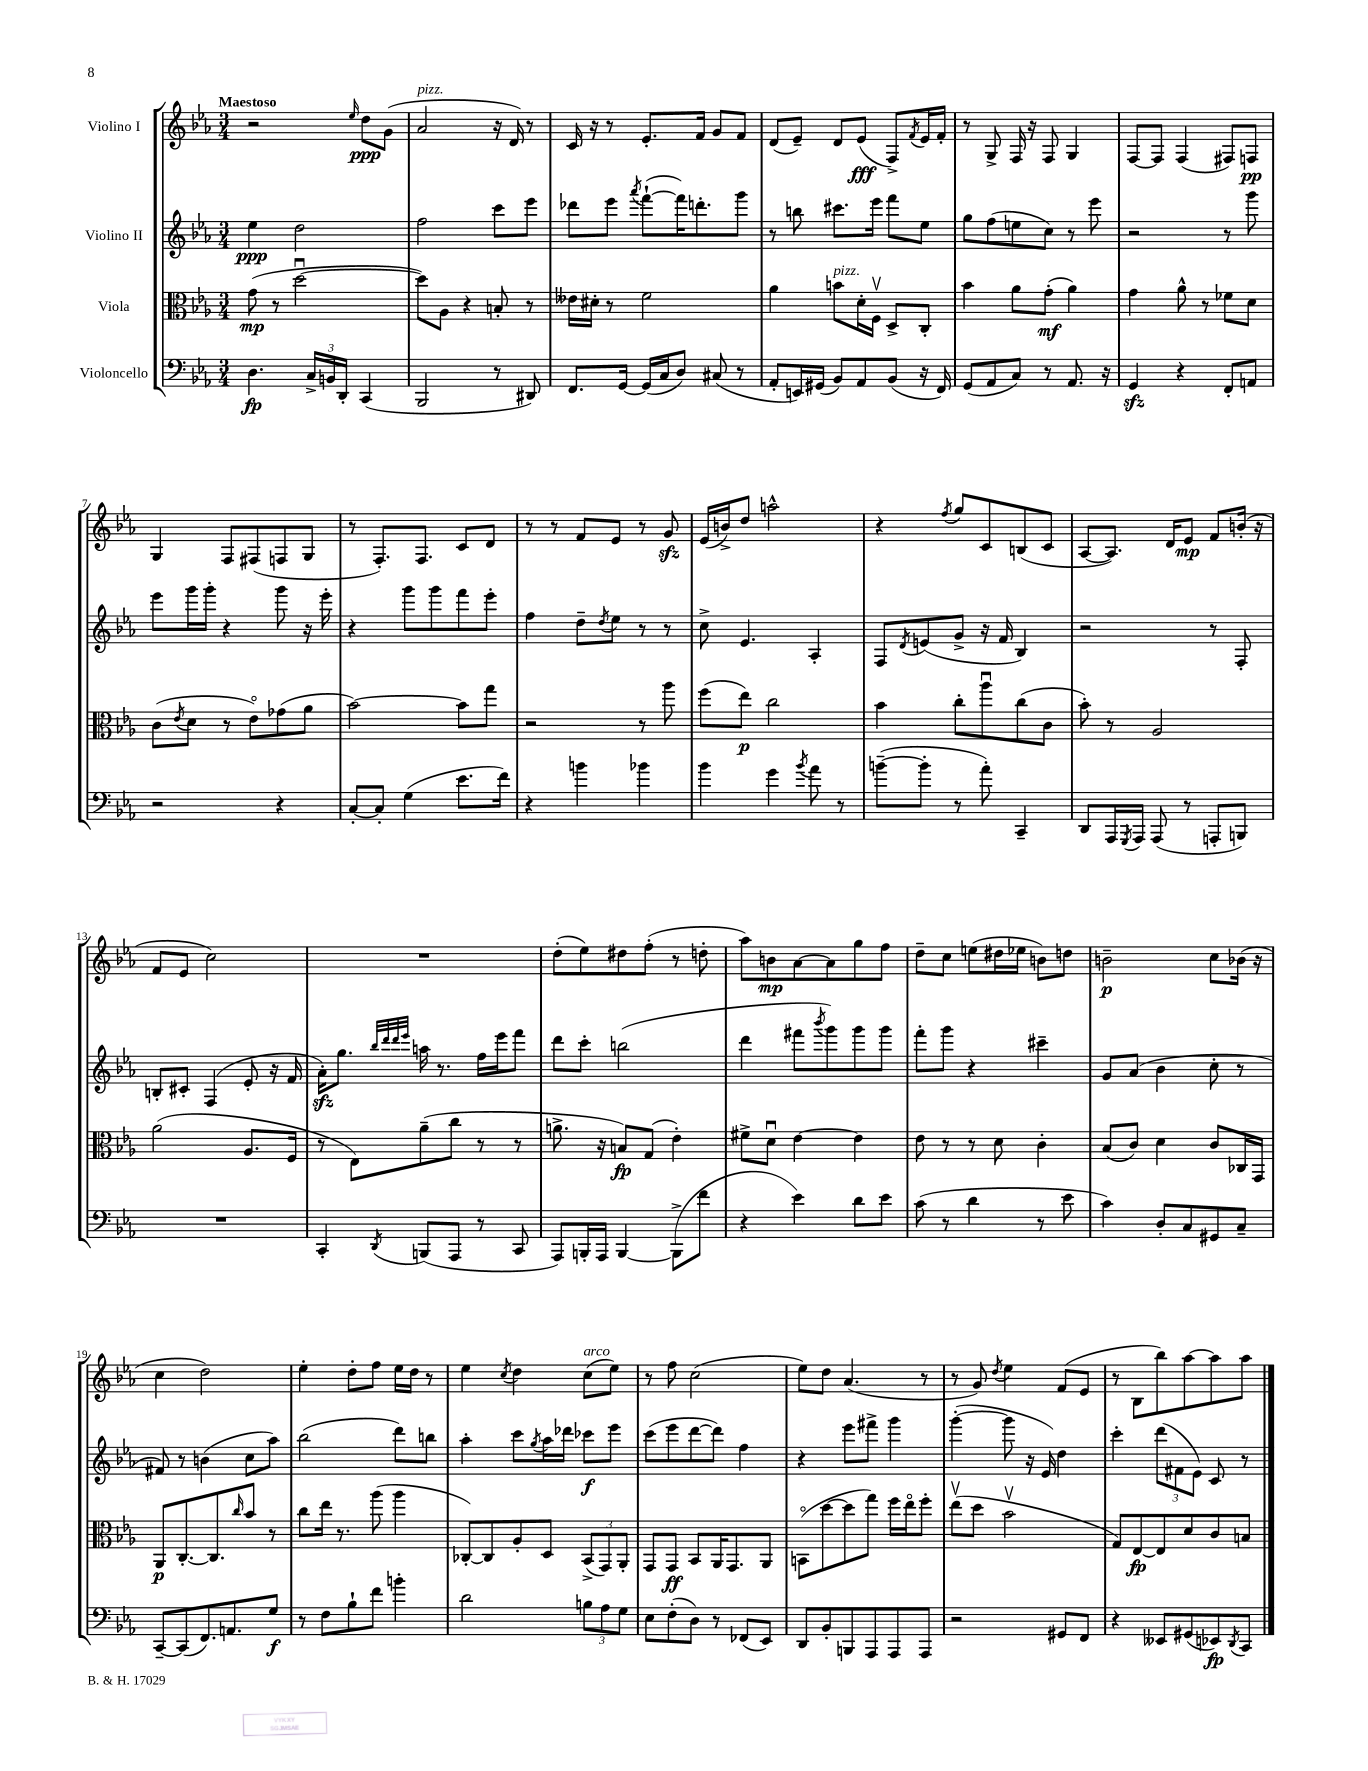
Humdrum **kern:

**kern	**dynam	**kern	**dynam	**kern	**dynam	**kern	**dynam
*part4	*part4	*part3	*part3	*part2	*part2	*part1	*part1
*staff4	*staff4	*staff3	*staff3	*staff2	*staff2	*staff1	*staff1
*I"Violoncello	*	*I"Viola	*	*I"Violino II	*	*I"Violino I	*
*clefF4	*	*clefC3	*	*clefG2	*	*clefG2	*
*k[b-e-a-]	*	*k[b-e-a-]	*	*k[b-e-a-]	*	*k[b-e-a-]	*
*M3/4	*	*M3/4	*	*M3/4	*	*M3/4	*
=1	=1	=1	=1	=1	=1	=1	=1
!	!	!	!	!	!	!LO:TX:a:B:t=Maestoso	!
4.D\	fp	(8g\	mp	4ee-\	ppp	2r	.
.	.	8r	.	.	.	.	.
.	.	[2ddu\	.	2dd\	.	.	.
24C^/LL	.	.	.	.	.	.	.
24BBn/	.	.	.	.	.	.	.
24DD'/JJ	.	.	.	.	.	.	.
.	.	.	.	.	.	16qqee-/	.
(4CC/	.	.	.	.	.	8dd\L	ppp
.	.	.	.	.	.	(8g\J	.
=2	=2	=2	=2	=2	=2	=2	=2
!	!	!	!	!	!	!LO:TX:a:i:t=pizz.	!
2BBB-/	.	8dd\L])	.	2ff\	.	2a-/	.
.	.	8A-\J	.	.	.	.	.
.	.	4r	.	.	.	.	.
8r	.	8Bn'/	.	8ccc\L	.	16r	.
.	.	.	.	.	.	16d/)	.
8DD#X/)	.	8r	.	8eee-\J	.	8r	.
=3	=3	=3	=3	=3	=3	=3	=3
8.FF/L	.	16e--X\LL	.	8ddd-X\L	.	16c/	.
.	.	16d#X'\JJ	.	.	.	16r	.
.	.	8r	.	8eee-\J	.	8r	.
[16GG/Jk	.	.	.	.	.	.	.
.	.	.	.	8qaaa-/	.	.	.
(16GG/LL]	.	2f\	.	([8fff`\L	.	8.e-'/L	.
16C/J	.	.	.	.	.	.	.
8D/J)	.	.	.	16fff\K])	.	.	.
.	.	.	.	8.dddn'\	.	16f/Jk	.
(8C#X/	.	.	.	.	.	8g/L	.
8r	.	.	.	8ggg\J	.	8f/J	.
=4	=4	=4	=4	=4	=4	=4	=4
8AA-'/L	.	4a-\	.	8r	.	(8d/L	.
16EEn/L)	.	.	.	8bbn\	.	8e-~/J)	.
(16GG#X/JJ	.	.	.	.	.	.	.
!	!	!LO:TX:a:i:t=pizz.	!	!	!	!	!
8BB-/L)	.	8bn\L	.	8.ccc#X\L	.	8d/L	.
8AA-/	.	16d'\L	.	.	.	(8e-/J	fff
.	.	16Fv\JJ	.	16eee-\Jk	.	.	.
(8BB-/J	.	8D^/L	.	8fff\L	.	8F^/L)	.
.	.	.	.	.	.	8qf/	.
16r	.	8C'/J	.	8ee-\J	.	16e-/L	.
16FF/)	.	.	.	.	.	16f'/JJ	.
=5	=5	=5	=5	=5	=5	=5	=5
(8GG/L	.	4b-\	.	8gg\L	.	8r	.
8AA-/	.	.	.	(8ff\	.	8G^/	.
8C/J)	.	8a-\L	.	8een\	.	16F/	.
.	.	.	.	.	.	16r	.
8r	.	(8g'\J	mf	8cc\J)	.	8F/	.
8.AA-/	.	4a-\)	.	8r	.	4G/	.
.	.	.	.	8eee-\	.	.	.
16r	.	.	.	.	.	.	.
=6	=6	=6	=6	=6	=6	=6	=6
4GGzz/	.	4g\	.	2r	.	[8F/L	.
.	.	.	.	.	.	8F/J]	.
4r	.	8a-^^\	.	.	.	(4F/	.
.	.	8r	.	.	.	.	.
8FF'/L	.	8f-X\L	.	8r	.	8F#X/L)	.
8AAn/J	.	8d\J	.	8ggg\	.	8Fn/J	pp
!!LO:LB:g=z
=7	=7	=7	=7	=7	=7	=7	=7
2r	.	(8c\L	.	8eee-\L	.	4G/	.
.	.	8qe-/	.	.	.	.	.
.	.	8d\J	.	16ggg\L	.	.	.
.	.	.	.	16ggg'\JJ	.	.	.
.	.	8r	.	4r	.	8F/L	.
.	.	8e-\L)	.	.	.	(8F#X/	.
4r	.	(8g-X\	.	8ggg\	.	8Fn/	.
.	.	8a-\J	.	16r	.	8G/J	.
.	.	.	.	16eee-'\	.	.	.
=8	=8	=8	=8	=8	=8	=8	=8
[8C'/L	.	[2b-\)	.	4r	.	8r	.
8C'/J]	.	.	.	.	.	8.F'/L)	.
(4G\	.	.	.	8ggg\L	.	.	.
.	.	.	.	.	.	8.F/J	.
.	.	.	.	8ggg\	.	.	.
8.e-\L	.	8b-\L]	.	8fff\	.	8c/L	.
.	.	8gg\J	.	8eee-'\J	.	8d/J	.
16f\Jk)	.	.	.	.	.	.	.
=9	=9	=9	=9	=9	=9	=9	=9
4r	.	2r	.	4ff\	.	8r	.
.	.	.	.	.	.	8r	.
4bn\	.	.	.	8dd~\L	.	8f/L	.
.	.	.	.	8qdd/	.	.	.
.	.	.	.	8ee-\J	.	8e-/J	.
4b-X\	.	8r	.	8r	.	8r	.
.	.	8aa-\	.	8r	.	8gzz/	.
=10	=10	=10	=10	=10	=10	=10	=10
4b-\	.	(8ff\L	.	8cc^\	.	(16e-/LL	.
.	.	.	.	.	.	16bn^/J)	.
.	.	8ee-\J)	p	4.e-/	.	8dd/J	.
4g\	.	2cc\	.	.	.	2aan^^\	.
8qb-/	.	.	.	.	.	.	.
8a-\	.	.	.	4A-'/	.	.	.
8r	.	.	.	.	.	.	.
=11	=11	=11	=11	=11	=11	=11	=11
([8bn~\L	.	4b-\	.	8F/L	.	4r	.
.	.	.	.	8qd/	.	.	.
8b'\J]	.	.	.	(8en/	.	.	.
.	.	.	.	.	.	8qff/	.
8r	.	8cc'\L	.	8g^/J	.	8gg/L	.
8a-'\)	.	8aa-u\	.	16r	.	8c/	.
.	.	.	.	16f/	.	.	.
4CC~/	.	(8cc\	.	4B-/)	.	(8Bn/	.
.	.	8c\J	.	.	.	8c/J	.
=12	=12	=12	=12	=12	=12	=12	=12
8DD/L	.	8b-'\)	.	2r	.	[8A-/L	.
16AAA-/L	.	8r	.	.	.	8.A-/J])	.
8qGGG/	.	.	.	.	.	.	.
16AAA-/JJ	.	.	.	.	.	.	.
(8AAA-/	.	2A-/	.	.	.	.	.
.	.	.	.	.	.	16d/KL	.
8r	.	.	.	.	.	8e-/J	mp
8AAAn'/L	.	.	.	8r	.	8f/L	.
8BBBn/J)	.	.	.	8F'/	.	(16bn'/Jk	.
.	.	.	.	.	.	16r	.
!!LO:LB:g=z
=13	=13	=13	=13	=13	=13	=13	=13
2.r	.	(2a-\	.	8Bn'/L	.	8f/L	.
.	.	.	.	8c#X'/J	.	8e-/J	.
.	.	.	.	(4F/	.	2cc\)	.
.	.	8.A-/L	.	8e-'/	.	.	.
.	.	.	.	16r	.	.	.
.	.	16F/Jk	.	16f/	.	.	.
=14	=14	=14	=14	=14	=14	=14	=14
4CC'/	.	8r	.	16a-zz'\KL)	.	2.r	.
.	.	.	.	8.gg\J	.	.	.
.	.	8E-\L)	.	.	.	.	.
.	.	.	.	32qqbb-/LLL	.	.	.
.	.	.	.	32qqddd/	.	.	.
.	.	.	.	32qqddd/	.	.	.
8qDD/	.	.	.	32qqeee-/JJJ	.	.	.
(8BBBn/L	.	(8a-~\	.	16aan\	.	.	.
.	.	.	.	8.r	.	.	.
8AAA-/J	.	8cc\J	.	.	.	.	.
8r	.	8r	.	16ff\LL	.	.	.
.	.	.	.	16eee-\J	.	.	.
8CC/	.	8r	.	8fff\J	.	.	.
=15	=15	=15	=15	=15	=15	=15	=15
8AAA-/L)	.	8.an^\	.	8ddd\L	.	(8dd'\L	.
16BBBn'/L	.	.	.	8ccc'\J	.	8ee-\)	.
16AAA-/JJ	.	16r	.	.	.	.	.
[4BBB/	.	8Bn/L)	fp	(2bbn\	.	8dd#X\	.
.	.	(8G/J	.	.	.	(8ff'\J	.
(8BBB^\L]	.	4e-'\)	.	.	.	8r	.
8f\J	.	.	.	.	.	8ddn'\	.
=16	=16	=16	=16	=16	=16	=16	=16
4r	.	8f#X^\L	.	4ddd\	.	8aa-\L)	.
.	.	8du\J	.	.	.	8bn\	mp
4e-\)	.	[4e-\	.	8fff#X\L	.	[8a-\	.
.	.	.	.	8qbbb-/	.	.	.
.	.	.	.	8ggg\)	.	8a-\]	.
8d\L	.	4e-\]	.	8ggg\	.	8gg\	.
8e-\J	.	.	.	8ggg\J	.	8ff\J	.
=17	=17	=17	=17	=17	=17	=17	=17
(8c\	.	8e-\	.	8fff'\L	.	8dd~\L	.
8r	.	8r	.	8ggg\J	.	8cc\J	.
4d\	.	8r	.	4r	.	(8een\L	.
.	.	8d\	.	.	.	16dd#X\L	.
.	.	.	.	.	.	16ee-X\JJ	.
8r	.	4c'\	.	4ccc#X~\	.	8bn\L)	.
8e-\	.	.	.	.	.	8ddn\J	.
=18	=18	=18	=18	=18	=18	=18	=18
4c\)	.	(8B-/L	.	8g/L	.	2bn~\	p
.	.	8c/J)	.	(8a-/J	.	.	.
8D'/L	.	4d\	.	4b-\	.	.	.
8C/	.	.	.	.	.	.	.
8GG#X/	.	8c/L	.	8cc'\	.	8cc\L	.
8C~/J	.	16C-X/L	.	8r	.	(16b-X\Jk	.
.	.	16GG/JJ	.	.	.	16r	.
!!LO:LB:g=z
=19	=19	=19	=19	=19	=19	=19	=19
[8CC~/L	.	8AA-/L	p	8f#X/)	.	4cc\	.
(8CC/]	.	[8.C'/	.	8r	.	.	.
8.FF/)	.	.	.	(4bn\	.	2dd\)	.
.	.	8.C/]	.	.	.	.	.
8.AAn/	.	.	.	.	.	.	.
.	.	16qqcc/	.	.	.	.	.
.	.	8b-/J	.	8cc\L	.	.	.
8G/J	f	8r	.	8aa-\J)	.	.	.
=20	=20	=20	=20	=20	=20	=20	=20
8r	.	8cc\L	.	(2bb-\	.	4ee-'\	.
8F\L	.	16ee-\Jk	.	.	.	.	.
.	.	8.r	.	.	.	.	.
8B-`\	.	.	.	.	.	8dd'\L	.
8f\J	.	(8aa-\	.	.	.	8ff\J	.
4bn'\	.	4aa-\	.	8ddd\L)	.	16ee-\LL	.
.	.	.	.	.	.	16dd\JJ	.
.	.	.	.	8bbn\J	.	8r	.
=21	=21	=21	=21	=21	=21	=21	=21
2d\	.	[8C-X'/L)	.	4aa-'\	.	4ee-\	.
.	.	8C-/]	.	.	.	.	.
.	.	.	.	.	.	8qcc/	.
.	.	8A-'/	.	8ccc\L	.	4dd\	.
.	.	.	.	8qgg/	.	.	.
.	.	8D/J	.	16aa-\L	.	.	.
.	.	.	.	16ddd-X\JJ	.	.	.
!	!	!	!	!	!	!LO:TX:a:i:t=arco	!
12Bn\L	.	(12BB-^/L	.	8ccc-X\L	f	(8cc\L	.
12A-\	.	12GG/)	.	.	.	.	.
.	.	.	.	8eee-\J	.	8ee-\J)	.
12G\J	.	12AA-'/J	.	.	.	.	.
=22	=22	=22	=22	=22	=22	=22	=22
8E-\L	.	8GG/L	.	(8ccc\L	.	8r	.
(8F'\	.	8GG/J	ff	8eee-\	.	8ff\	.
8D\J)	.	8BB-/L	.	[8ddd\	.	(2cc\	.
8r	.	16AA-/K	.	8ddd\J])	.	.	.
.	.	8.GG/	.	.	.	.	.
(8FF-X/L	.	.	.	4ff\	.	.	.
8EE-/J)	.	8AA-/J	.	.	.	.	.
=23	=23	=23	=23	=23	=23	=23	=23
8DD/L	.	(8BBn\L	.	4r	.	8ee-\L)	.
8BB-'/	.	[8dd\	.	.	.	8dd\J	.
8BBBn/	.	8dd\]	.	8eee-\L	.	(4.a-/	.
8AAA-/	.	8gg\J)	.	8fff#X^\J	.	.	.
8AAA-/	.	16ff\LL	.	4ggg\	.	.	.
.	.	16ee-\J	.	.	.	.	.
8AAA-/J	.	8ff'\J	.	.	.	8r	.
=24	=24	=24	=24	=24	=24	=24	=24
2r	.	(8ee-v\L	.	([4ggg'\	.	8r	.
.	.	8dd\J	.	.	.	8g/)	.
.	.	.	.	.	.	8qdd/	.
.	.	2b-v\	.	8ggg\]	.	4ee-\	.
.	.	.	.	16r	.	.	.
.	.	.	.	16e-/)	.	.	.
8GG#X/L	.	.	.	4dd\	.	(8f/L	.
8FF/J	.	.	.	.	.	8e-/J	.
=25	=25	=25	=25	=25	=25	=25	=25
4r	.	8G/L)	.	4ccc'\	.	8r	.
.	.	[8E-/	fp	.	.	8B-\L	.
8EE--X/L	.	8E-/]	.	(12ddd\L	.	8bb-\)	.
.	.	.	.	12f#X\	.	.	.
(8GG#X/	.	8d/	.	.	.	[8aa-\	.
.	.	.	.	12e-\J)	.	.	.
8EE-X/)	fp	8c/	.	8c/	.	8aa-\]	.
8qDD/	.	.	.	.	.	.	.
8CC/J	.	8Bn/J	.	8r	.	8aa-\J	.
==	==	==	==	==	==	==	==
*-	*-	*-	*-	*-	*-	*-	*-
